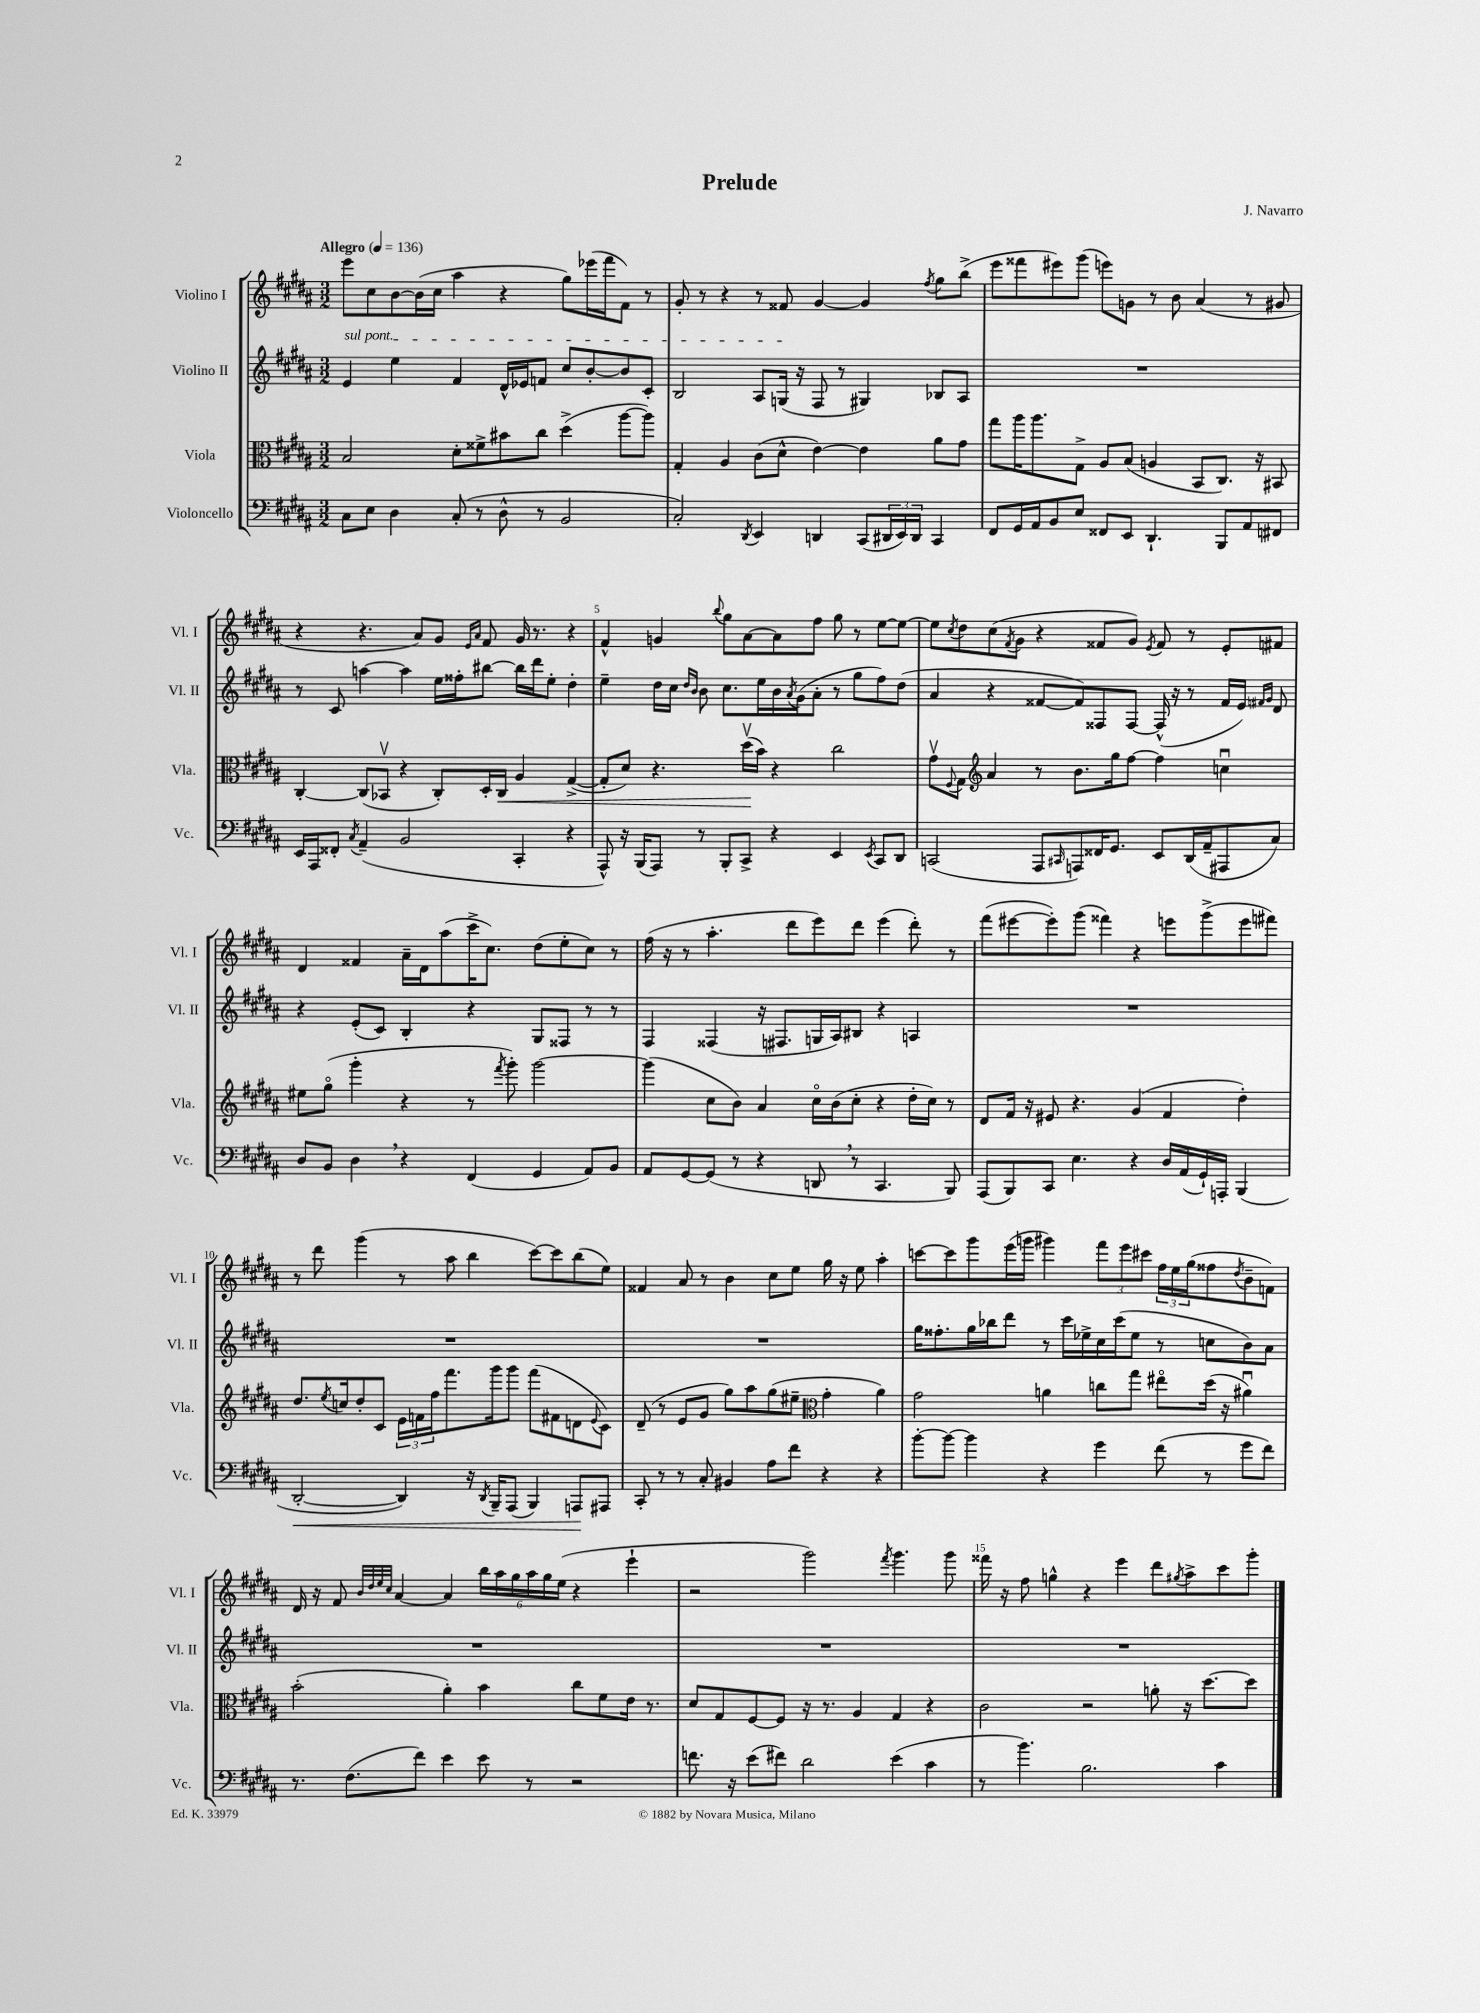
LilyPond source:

\header { title = "Prelude" composer = "J. Navarro" }
<<
\new StaffGroup <<
\new Staff = "s0" \with { instrumentName = "Violino I" shortInstrumentName = "Vl. I" } {
    \clef treble \key b \major \numericTimeSignature \time 3/2 \tempo "Allegro" 4 = 136
    e'''8 cis''8 b'8~ b'16( cis''16 ais''4 r4 gis''8) ees'''16( fis'''16 fis'8) r8 |
    gis'8-. r8 r4 r8 fisis'8 gis'4~ gis'4 \acciaccatura { fis''8 } gis''8 b''8->( |
    e'''8 fisis'''8 eis'''8) gis'''8( e'''8) g'8 r8 b'8 ais'4( r8 gis'8 |
    r4 r4. ais'8) gis'8 \grace { e'16 ais'16 } fis'8 gis'16 r8. r4 |
    fis'4-^ g'4 \appoggiatura { b''8 } gis''8 ais'8~ ais'8 fis''8 gis''8 r8 e''8~ e''8~ |
    e''8 \acciaccatura { cis''8 } dis''8 cis''8( \acciaccatura { fis'8 } gis'8 r4 fisis'8 gis'8) \acciaccatura { e'8 } fisis'8 r8 e'8-. fis'8 |
    dis'4 fisis'4 ais'16-- dis'16 ais''8( cis'''16-> cis''8.) dis''8( e''8-. cis''8) r8 |
    fis''16( r16 r8 ais''4.-. dis'''8 e'''8) dis'''8 e'''4( dis'''8-.) r8 |
    fis'''8( eis'''8~ eis'''8-.) gis'''8( fisis'''4) r4 e'''8 gis'''8->( e'''8 fis'''8) |
    r8 dis'''8 gis'''4( r8 ais''8 b''4 cis'''8~) cis'''8 b''8( e''8) |
    fisis'4 ais'8 r8 b'4 cis''8 e''8 gis''16 r16 e''8 ais''4-. |
    c'''8~ c'''8 gis'''8 e'''16( g'''16 gis'''4) \tuplet 3/2 { fis'''8 e'''8 cis'''8 } \tuplet 3/2 { fis''16 e''16 gis''16( } fisis''8 \acciaccatura { dis''8 } b'8-- f'8) |
    dis'16 r16 fis'8 \grace { b'32 dis''32 e''32 cis''32 } ais'4~ ais'4 \tuplet 6/4 { b''16 ais''16 gis''16 ais''16 gis''16 e''16( } r4 e'''4-! |
    r2 gis'''2) \acciaccatura { fis'''8 } gis'''4. gis'''8 |
    fisis'''16 r16 fis''8 g''4-^ r4 e'''4 dis'''8 \acciaccatura { gis''8 } ais''8-> cis'''8 gis'''8-. \bar "|." |
}
\new Staff = "s1" \with { instrumentName = "Violino II" shortInstrumentName = "Vl. II" } {
    \clef treble \key b \major \numericTimeSignature \time 3/2
    \once \override TextSpanner.bound-details.left.text = \markup { \italic "sul pont." } e'4\startTextSpan e''4 fis'4 dis'16-^ ees'16 f'8 cis''8 b'8~-. b'8 cis'8-. |
    b2 ais8 g16\stopTextSpan( r16 fis8 r8 gis4) bes8 ais8 |
    R1. |
    r8 cis'8 a''4~ a''4 e''16 fisis''16-. bis''8~ bis''16 dis'''16 e''8-. dis''4-. |
    e''4-- dis''16 cis''16 \grace { dis''16 b'16 } b'8 cis''8. e''16 b'16 \acciaccatura { ais'8 } gis'16( ais'8-. r8 gis''8 fis''8) dis''8( |
    ais'4 r4 fisis'8~ fisis'8) fisis8 fisis8~ fisis16-^( r16 r8 fisis'16 e'16) \grace { fis'16 gis'16 } dis'8 |
    r4 e'8-.( cis'8) b4-. r4 gis8 fisis8 r8 r8 |
    fis4 fisis4( r16 fis8. g16 ais16) bis8 r4 a4 |
    R1. |
    R1. |
    R1. |
    gis''16 fisis''8.-. gis''16 bes''16 dis'''8 r8 cis'''16 ees''16-> cis''16 cis'''16( ees''8 r8 c''8 b'8) ais'8 |
    R1. |
    R1. |
    R1. \bar "|." |
}
\new Staff = "s2" \with { instrumentName = "Viola" shortInstrumentName = "Vla." } {
    \clef alto \key b \major \numericTimeSignature \time 3/2
    b2 dis'8-. fisis'8-> bis'8 cis''8 dis''4->( ais''8~ ais''8) |
    gis4-. ais4 cis'8( dis'8-^ e'4~) e'4 ais'8 gis'8 |
    gis''8 ais''16 ais''8. gis8-> ais8 b8( a4 b,8 cis8.) r16 bis,8 |
    cis4~-. cis8( bes,8\upbow r4 cis8-.) dis16-. cis16\< ais4 gis4~->( |
    gis8-. dis'8) r4. dis''16\upbow\!( b'16) r4 cis''2 |
    gis'8\upbow \appoggiatura { fis8 } gis8 \clef treble ais'4 r8 b'8. gis''16 fis''8~ fis''4 c''4\downbow |
    eis''8 gis''8\flageolet( gis'''4-. r4 r8 \acciaccatura { fis'''8 } gis'''8-.) gis'''2~ |
    gis'''4( cis''8 b'8) ais'4 cis''16\flageolet b'16( cis''8-. r4 dis''16-. cis''16) r8 |
    dis'8 fis'16 r16 eis'8 r4. gis'4( fis'4 dis''4-.) |
    dis''8. \acciaccatura { e''8 } c''16 dis''8-. cis'8 \tuplet 3/2 { e'16 f'16 fis''16 } fis'''8. gis'''16 gis'''8 fis'''8( fis'8 d'8 \appoggiatura { e'8 } cis'8) |
    dis'8--( r8 e'8 gis'8 gis''8) ais''8 gis''8( eis''8-- \clef alto gis'4-. ais'4) |
    gis'2 a'4 c''8 gis''8 eis''8\flageolet dis''16( r16 ais'4\downbow) |
    b'2-.( ais'4-.) b'4 cis''8 fis'8 e'16 r8. |
    dis'8 gis8 fis8~ fis8 r16 r8. ais4 gis4 r4 |
    cis'2 r2 a'8-. r16 dis''8.~ dis''8 \bar "|." |
}
\new Staff = "s3" \with { instrumentName = "Violoncello" shortInstrumentName = "Vc." } {
    \clef bass \key b \major \numericTimeSignature \time 3/2
    cis8 e8 dis4 cis8-.( r8 dis8-^ r8 b,2 |
    cis2-.) \acciaccatura { dis,8 } e,4 d,4 cis,8( \tuplet 3/2 { dis,16 e,16) dis,16 } cis,4 |
    fis,8 gis,16 ais,16 b,8 e8 fisis,8 e,8 dis,4.-! b,,8 ais,8 fis,8 |
    e,16 ais,,16 fisis,8-. \acciaccatura { cis8 } ais,4--( b,2 cis,4-. r4 |
    ais,,8-^) r16 b,,16( ais,,8) r8 b,,8-. cis,8-> r4 e,4 \acciaccatura { e,8 } cis,8 dis,8 |
    c,2( ais,,8 \grace { cis,16 } a,,8) fisis,16 gis,8. e,8 dis,16( ais,16-- ais,,8 cis8) |
    dis8 b,8 dis4 \breathe r4 fis,4( gis,4 ais,8) b,8 |
    ais,8 gis,8~ gis,8( r8 r4 d,8 \breathe r8 cis,4. b,,8) |
    ais,,8( b,,8) cis,8 e4. r4 dis16 ais,16( gis,16-!) a,,16-. b,,4( |
    dis,2~-.\< dis,4) r16 \acciaccatura { dis,8 } b,,16-- ais,,8( b,,4) a,,8\! ais,,8 |
    cis,8-. r8 r8 cis8-. bis,4 ais8 fis'8 r4 r4 |
    b'8~-. b'8~ b'4 r4 gis'4 fis'8( r8 gis'8 fis'8) |
    r8. fis8.( fis'8) e'4 e'8 r8 r2 |
    f'8. r16 e'8( fis'8) dis'2 e'4( cis'4 |
    r8 b'4.) b2. cis'4 \bar "|." |
}
>>
>>
\layout { \context { \Score \override BarNumber.break-visibility = ##(#f #t #t) barNumberVisibility = #(every-nth-bar-number-visible 5) } }
